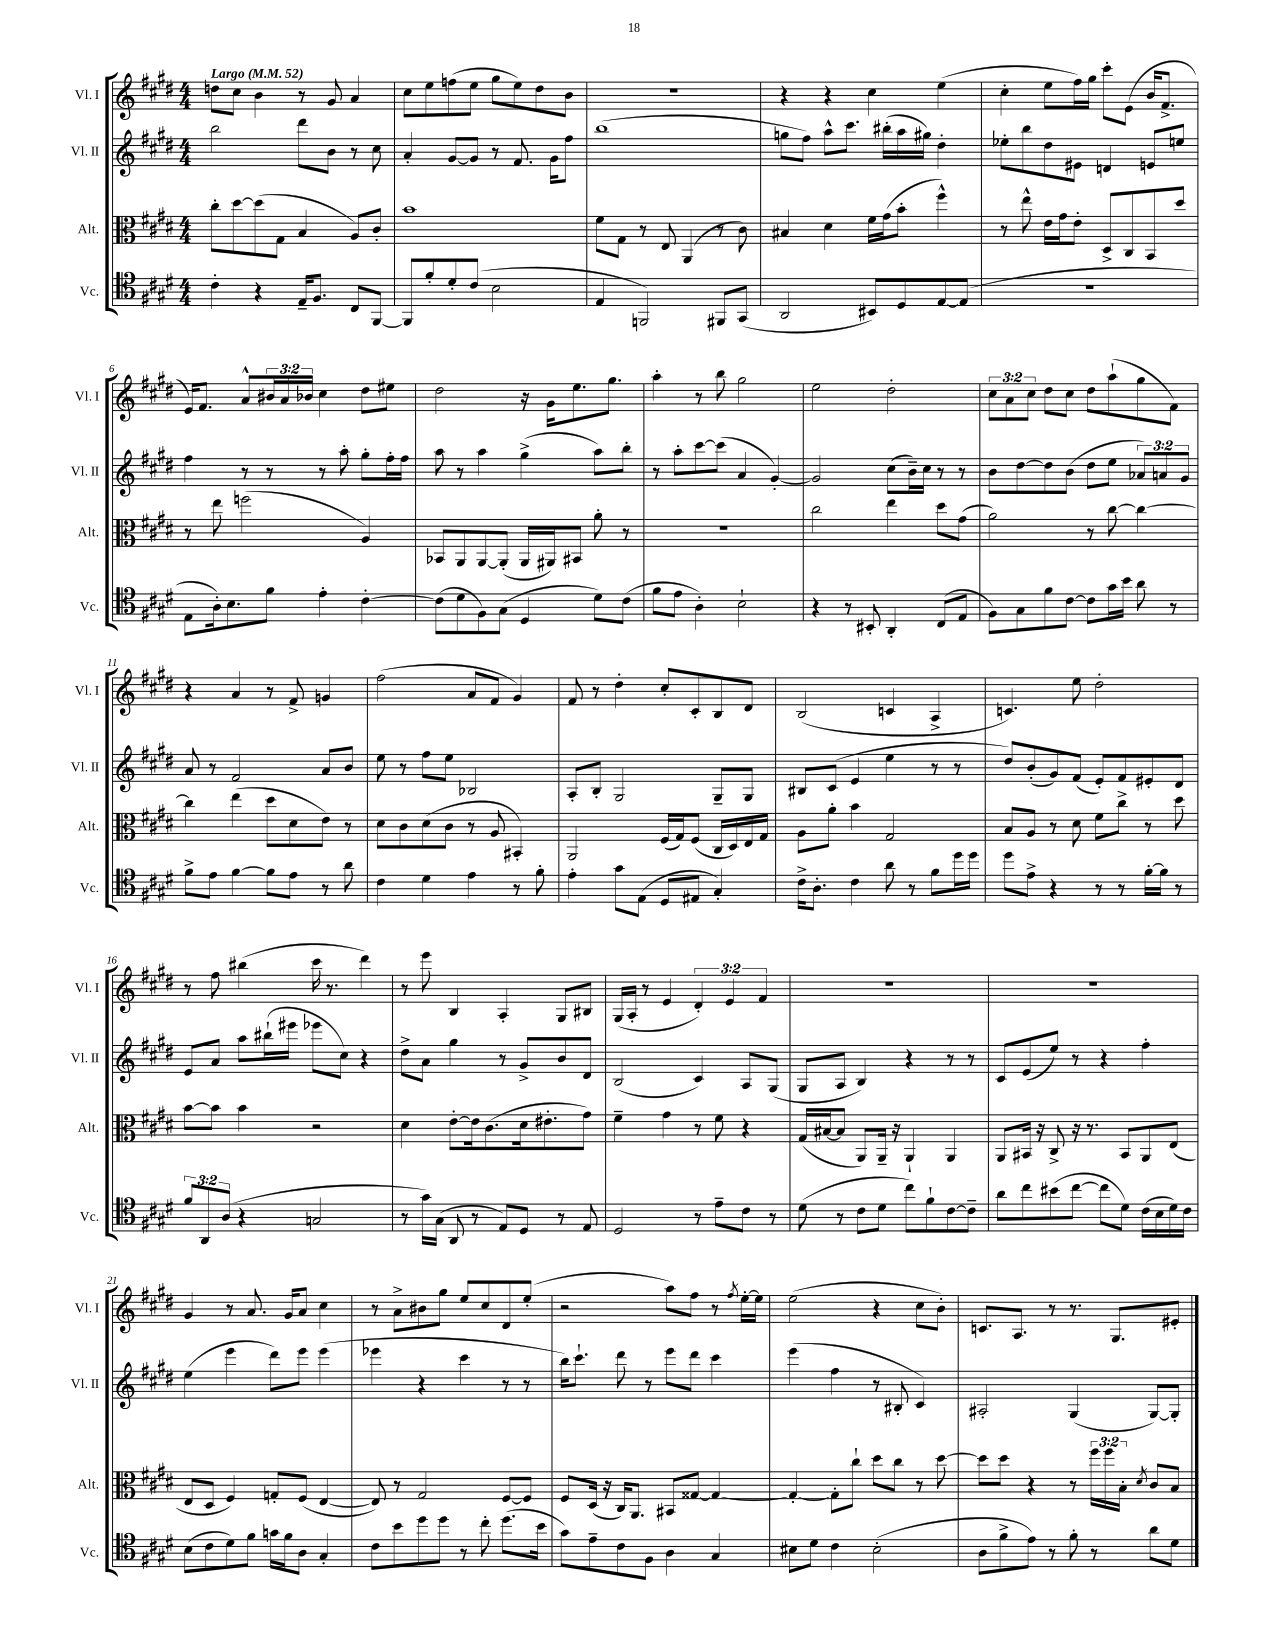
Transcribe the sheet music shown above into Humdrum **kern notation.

**kern	**kern	**kern	**kern
*staff4	*staff3	*staff2	*staff1
*clefC4	*clefC3	*clefG2	*clefG2
*k[f#c#g#d#]	*k[f#c#g#d#]	*k[f#c#g#d#]	*k[f#c#g#d#]
*M4/4	*M4/4	*M4/4	*M4/4
*MM52	*MM52	*MM52	*MM52
4c#'	8cc#'	2bb	8dd
.	[8dd#	.	8cc#
4r	(8dd#]	.	4b
.	8G#	.	.
16E~	4B	8ddd#	8r
8.F#	.	.	.
.	.	8b	8g#
8C#	8A)	8r	4a
[8FF#	8c#'	8cc#	.
=	=	=	=
8FF#]	1b	4a'	8cc#
8f#'	.	.	8ee
8d#'	.	[8g#	(8ff
(8c#	.	8g#]	8ee
2B	.	8r	8gg#
.	.	8.f#	8ee)
.	.	.	8dd#
.	.	16g#	.
.	.	8ff#	8b
=	=	=	=
4E	8f#	(1bb	1r
.	8G#	.	.
2FF)	8r	.	.
.	8E	.	.
.	(4AA	.	.
8FF#	8r	.	.
(8GG#	8c#)	.	.
=	=	=	=
2AA	4B#	8gg	4r
.	.	8ff#)	.
.	4d#	8aa^^	4r
.	.	8.ccc#	.
8BB#)	16f#	.	4cc#
.	(16g#	(16bb#'	.
8D#	8b'	16aa	.
.	.	16gg#)	.
[8E	4ff#^^)	4dd#'	(4ee
(8E]	.	.	.
=	=	=	=
1r	8r	8ee-'	4cc#'
.	8ee^^	8bb	.
.	16e	8dd#	8ee
.	16g#	.	.
.	8e'	8e#	16ff#)
.	.	.	16gg#
.	8D#^	4d	8ccc#'
.	8C#	.	(8e
.	8BB	8e	16b
.	.	.	8.f#^
.	8dd#	8ee	.
=	=	=	=
8E	8r	4ff#	16e)
.	.	.	8.f#
16A')	8ee	.	.
8.B	.	.	.
.	(2ff	8r	8a^^
8f#	.	8r	24b#
.	.	.	24a
.	.	.	24b-
4e'	.	8r	4cc#
.	.	8aa'	.
[4c#'	4A)	8gg#'	8dd#
.	.	16ff#'	8ee#
.	.	16ff#	.
=	=	=	=
(8c#]	8BB-	8aa	2dd#
8d#	8AA	8r	.
8F#)	[8AA	4aa	.
(8G#	(8AA']	.	.
4D#	16AA	(4gg#^	16r
.	16AA#)	.	16g#
.	8BB#	.	8.ee
8d#)	8a'	8aa)	.
.	.	.	8.gg#
(8c#	8r	8bb'	.
=	=	=	=
8f#	1r	8r	4aa'
8e	.	8aa'	.
4A')	.	[8ccc#	8r
.	.	(8ccc#]	8bb
2B`	.	4a	2gg#
.	.	[4g#')	.
=	=	=	=
4r	2cc#	2g#]	2ee
8r	.	.	.
8BB#'	.	.	.
4AA'	4ee	(8cc#	2dd#'
.	.	16b~)	.
.	.	16cc#	.
(8C#	8dd#	8r	.
8E	(8g#	8r	.
=	=	=	=
8F#)	2a)	8b	12cc#
.	.	.	12a
8G#	.	[8dd#	.
.	.	.	12cc#
8f#	.	8dd#]	8dd#
[8c#	.	(8b	8cc#
8c#]	8r	8dd#	8dd#
16g#	[8cc#	8ee	(8aa`
16b	.	.	.
8a	4cc#_	12a-)	8gg#
.	.	12a	.
8r	.	.	8f#)
.	.	12g#	.
=	=	=	=
8f#^	4cc#]	8a	4r
8e	.	8r	.
[4f#	(4ee	2f#	4a
8f#]	8dd#	.	8r
8e	8d#	.	8f#^
8r	8e)	8a	4g
8a	8r	8b	.
=	=	=	=
4c#	8d#	8ee	(2ff#
.	8c#	8r	.
4d#	(8d#	8ff#	.
.	8c#	8ee	.
4e	8r	2B-	8a
.	8A	.	8f#
8r	4BB#')	.	4g#)
8f#'	.	.	.
=	=	=	=
4e'	2AA	8A'	8f#
.	.	8B'	8r
8g#	.	2G#	4dd#'
(8E	.	.	.
8D#	(16F#	.	8cc#'
.	16G#)	.	.
8E#	(8F#	.	8c#'
4G#')	16C#	8G#~	8B
.	16D#)	.	.
.	16E	8G#	8d#
.	16G#	.	.
=	=	=	=
16c#^	8A	8B#	(2B
8.A'	.	.	.
.	8a'	(8c#	.
4c#	4b	4e	.
8a	2G#	4ee	4c
8r	.	.	.
8f#	.	8r	4A^
16dd#	.	8r	.
16dd#	.	.	.
=	=	=	=
8dd#	8B	8dd#)	4.c)
8e^	8A	(8b'	.
4r	8r	8g#)	.
.	8d#	(8f#	8ee
8r	8f#	8e')	2dd#'
8r	8cc#^	8f#	.
[16f#'	8r	8e#'	.
16f#]	.	.	.
8r	8dd#	8d#	.
=	=	=	=
12f#	[8b	8e	8r
12AA	.	.	.
.	8b]	8a	8ff#
(12A	.	.	.
4r	4b	8aa	(4bb#
.	.	(16bb#`	.
.	.	16eee#	.
2G	2r	8eee-	16ccc#
.	.	.	8.r
.	.	8cc#)	.
.	.	4r	4ddd#)
=	=	=	=
8r	4d#	8dd#^	8r
16g#)	.	8a	8eee
(16G#	.	.	.
8AA	[8e'	4gg#	4B
8r	16e]	.	.
.	(8.c#	.	.
8E)	.	8r	4A'
8D#	16d#	8g#^	.
.	8.e#'	.	.
8r	.	8b	8G#
8E	8g#)	8d#	8B#
=	=	=	=
2D#	4f#~	(2B	(16G#
.	.	.	16A'
.	.	.	8r
.	4g#	.	4e
8r	8r	4c#)	6d#')
8e~	8f#	.	.
.	.	.	6e
8c#	4r	8A	.
.	.	.	6f#
8r	.	(8G#	.
=	=	=	=
(8d#	(16G#	8G#	1r
.	[16B#	.	.
8r	8B#]	8A	.
8c#	8AA)	4B)	.
8d#	16AA~	.	.
.	16r	.	.
8cc#)	4AA`	4r	.
8f#`	.	.	.
[8c#	4AA	8r	.
8c#~]	.	8r	.
=	=	=	=
8a	8AA	8c#	1r
8cc#	16BB#	(8e	.
.	16r	.	.
(8b#	8C#^	8ee)	.
[8cc#	16r	8r	.
.	8.r	.	.
8cc#]	.	4r	.
8d#)	8BB#	.	.
(16c#	8AA	4ff#'	.
16B	.	.	.
16d#)	(8E	.	.
16c#	.	.	.
=	=	=	=
(8B	8E	(4ee	4g#
8c#	8D#	.	.
8d#)	4F#)	4eee	8r
8f#	.	.	8.a
16g	8G'	8ddd#)	.
16f#	.	.	16g#
8A	(8F#	8eee	8a
4G#'	[4E	(4eee	4cc#
=	=	=	=
8c#	8E])	4eee-	8r
8b	8r	.	8a^
8dd#	2G#	4r	8b#
8dd#	.	.	8gg#
8r	.	4ccc#	8ee
8cc#'	.	.	8cc#
(8.dd#	[8F#	8r	8d#
.	8F#]	8r	(8ee'
16b	.	.	.
=	=	=	=
8g#)	8F#	16bb)	2r
.	.	8.ccc#`	.
8e~	(16D#	.	.
.	16r	.	.
8c#	16C#)	8ddd#	.
.	8.AA	.	.
8F#	.	8r	.
4A	8BB#	8eee	8aa)
.	[8G##	8ddd#	8ff#
4G#	4G##_	4ccc#	8r
.	.	.	8qff#
.	.	.	[16ee'
.	.	.	16ee]
=	=	=	=
8B#	4G##'_	(4eee	(2ee
8d#	.	.	.
4c#	8G##']	4ff#	.
.	8cc#`	.	.
(2B#'	8dd#	8r	4r
.	8cc#	8B#'	.
.	8r	4c#)	8cc#
.	[8dd#	.	8b')
=	=	=	=
8A	8dd#]	2A#'	8.c
8f#^	8dd#	.	.
.	.	.	8.A
8e)	4r	.	.
8r	.	.	8r
8f#'	8r	(4G#	8.r
8r	24ff#	.	.
.	24ff#	.	.
.	.	.	8.G#
.	24B'	.	.
.	8qd#	.	.
8a	8c#	[8G#)	.
8d#	8B	8G#']	8e#'
==	==	==	==
*-	*-	*-	*-
